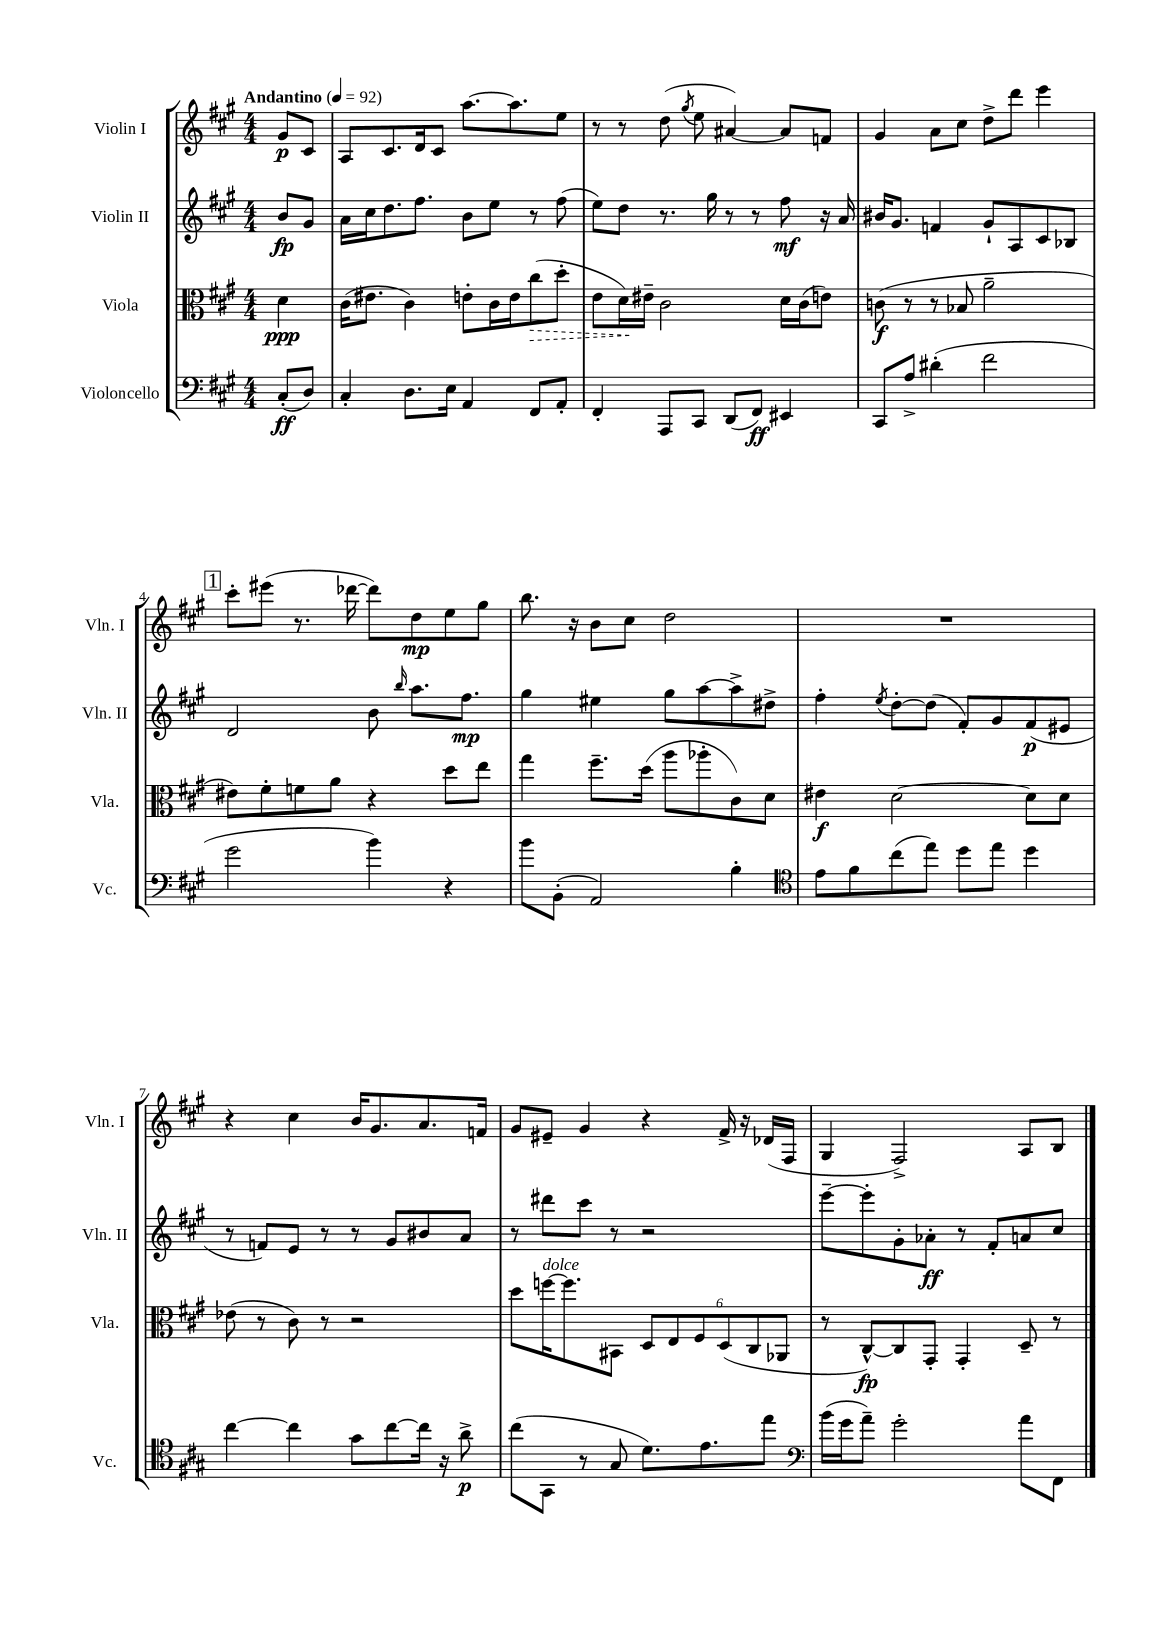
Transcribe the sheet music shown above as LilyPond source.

<<
\new StaffGroup <<
\new Staff = "s0" \with { instrumentName = "Violin I" shortInstrumentName = "Vln. I" } {
    \clef treble \key a \major \numericTimeSignature \time 4/4 \partial 4 \tempo "Andantino" 4 = 92
    \autoBeamOff gis'8[\p cis'8] |
    a8[ cis'8. d'16 cis'8] a''8.[~ a''8. e''8] |
    r8 r8 d''8( \acciaccatura { gis''8 } e''8 ais'4~) ais'8[ f'8] |
    gis'4 a'8[ cis''8] d''8[-> d'''8] e'''4 |
    \mark \markup { \box "1" } cis'''8[-. eis'''8]( r8. des'''16~ des'''8[) d''8\mp e''8 gis''8] |
    b''8. r16 b'8[ cis''8] d''2 |
    R1 |
    r4 cis''4 b'16[ gis'8. a'8. f'16] |
    gis'8[ eis'8]-- gis'4 r4 fis'16-> r16 des'16[( fis16] |
    gis4 fis2->) a8[ b8] \bar "|." |
}
\new Staff = "s1" \with { instrumentName = "Violin II" shortInstrumentName = "Vln. II" } {
    \clef treble \key a \major \numericTimeSignature \time 4/4 \partial 4
    \autoBeamOff b'8[\fp gis'8] |
    a'16[ cis''16 d''8. fis''8.] b'8[ e''8] r8 fis''8( |
    e''8[) d''8] r8. gis''16 r8 r8 fis''8\mf r16 a'16 |
    bis'16[ gis'8.] f'4 gis'8[-! a8 cis'8 bes8] |
    \mark \markup { \box "1" } d'2 b'8 \grace { b''16 } a''8.[ fis''8.]\mp |
    gis''4 eis''4 gis''8[ a''8~ a''8-> dis''8]-> |
    fis''4-. \acciaccatura { e''8 } d''8[~-. d''8]( fis'8[-.) gis'8 fis'8\p( eis'8] |
    r8 f'8[) e'8] r8 r8 gis'8[ bis'8 a'8] |
    r8 dis'''8[ cis'''8] r8 r2 |
    e'''8[~-- e'''8-. gis'8-. aes'8]-.\ff r8 fis'8[-. a'8 cis''8] \bar "|." |
}
\new Staff = "s2" \with { instrumentName = "Viola" shortInstrumentName = "Vla." } {
    \clef alto \key a \major \numericTimeSignature \time 4/4 \partial 4
    \autoBeamOff d'4\ppp |
    cis'16[( eis'8.] cis'4) e'8[-. cis'16 e'16 \once \override Hairpin.style = #'dashed-line cis''8\>( d''8]-. |
    e'8[ d'16\!) eis'16]-- cis'2 d'16[ cis'16( e'8]) |
    c'8\f( r8 r8 bes8 a'2-- |
    \mark \markup { \box "1" } eis'8[) fis'8-. f'8 a'8] r4 d''8[ e''8] |
    gis''4 fis''8.[-- d''16]( a''8[ aes''8-. cis'8) d'8] |
    eis'4\f d'2~ d'8[ d'8] |
    ees'8( r8 cis'8) r8 r2 |
    d''8[ f''16~^\markup { \italic "dolce" } f''8. bis,8] \tuplet 6/4 { d8[ e8 fis8 d8( cis8 aes,8] } |
    r8 cis8[~-^\fp) cis8 gis,8]-. gis,4-. d8-- r8 \bar "|." |
}
\new Staff = "s3" \with { instrumentName = "Violoncello" shortInstrumentName = "Vc." } {
    \clef bass \key a \major \numericTimeSignature \time 4/4 \partial 4
    \autoBeamOff cis8[-.\ff( d8]) |
    cis4-. d8.[ e16] a,4 fis,8[ a,8]-. |
    fis,4-. a,,8[ cis,8] d,8[( fis,8]\ff) eis,4 |
    cis,8[ a8]-> dis'4-.( fis'2 |
    \mark \markup { \box "1" } gis'2 b'4) r4 |
    b'8[ b,8]-.( a,2) b4-. |
    \clef tenor e'8[ fis'8 cis''8( e''8]) d''8[ e''8] d''4 |
    cis''4~ cis''4 gis'8[ cis''8~ cis''16] r16 a'8->\p |
    cis''8[( gis,8] r8 gis8 d'8.[) e'8. e''8] |
    \clef bass b'16[( gis'16 a'8]--) gis'2-. a'8[ fis,8] \bar "|." |
}
>>
>>
